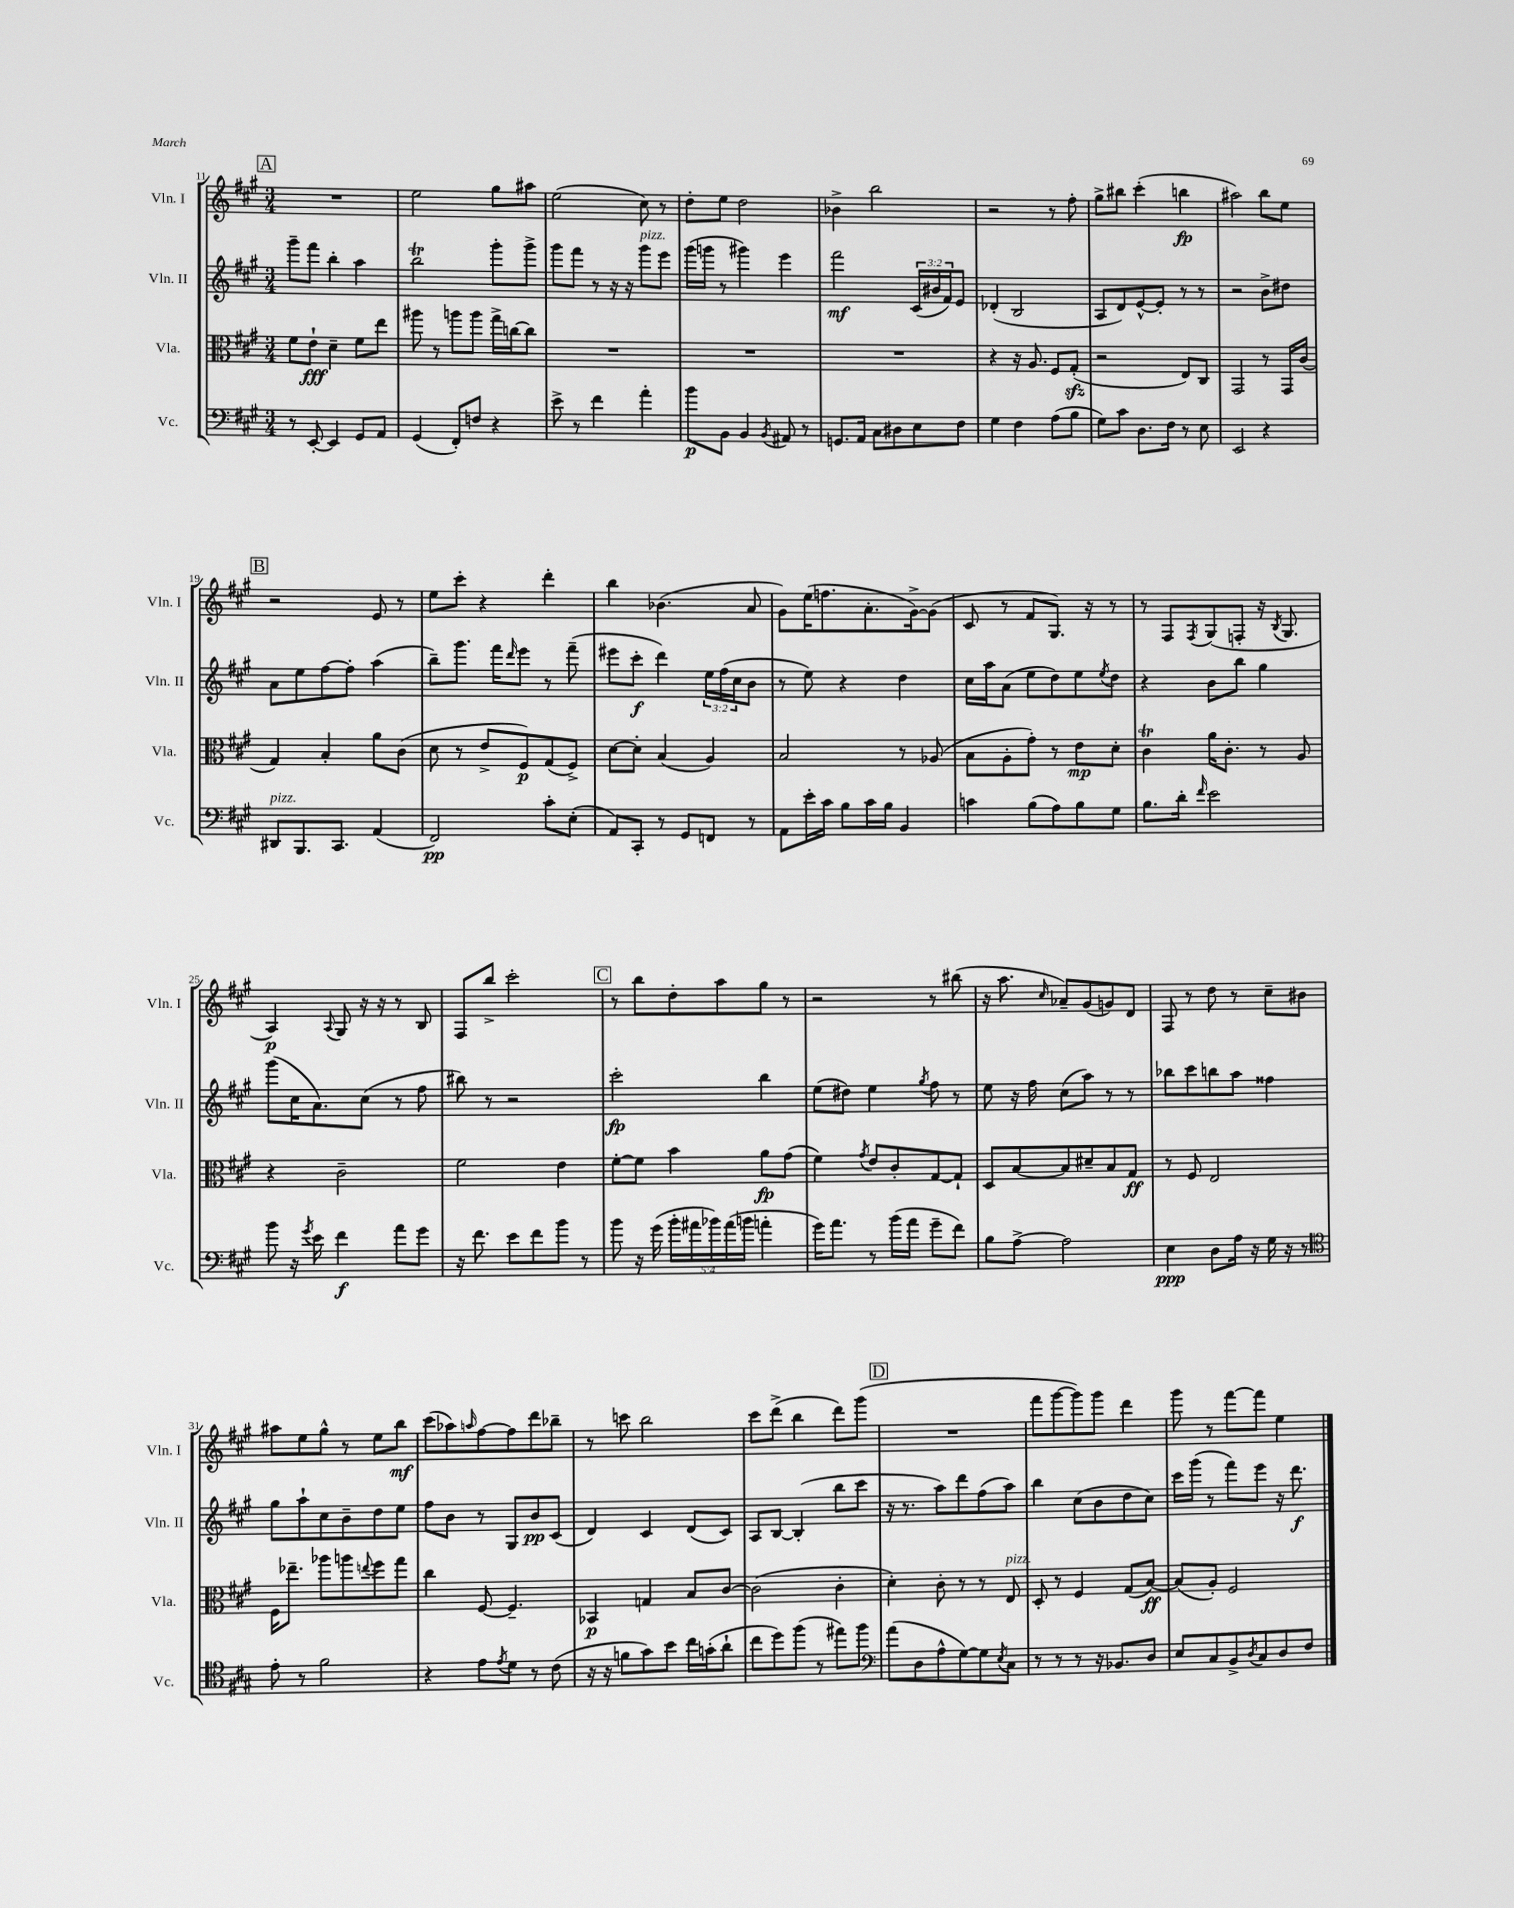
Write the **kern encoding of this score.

**kern	**kern	**kern	**kern
*staff4	*staff3	*staff2	*staff1
*clefF4	*clefC3	*clefG2	*clefG2
*k[f#c#g#]	*k[f#c#g#]	*k[f#c#g#]	*k[f#c#g#]
*M3/4	*M3/4	*M3/4	*M3/4
8r	8f#	8ggg#~	2.r
[8EE'	8e`	8fff#	.
4EE]	4d~	4bb'	.
8GG#	8f#	4aa	.
8AA	8ee	.	.
=	=	=	=
(4GG#	8aa#	2bb	2ee
.	8r	.	.
8FF#')	8aa	.	.
8F	8aa	.	.
4r	16gg#^	8ggg#'	8gg#
.	[16cc	.	.
.	8cc]	8ggg#^	8aa#
=	=	=	=
8e^	2.r	8ggg#	(2ee
8r	.	8fff#	.
4f#	.	8r	.
.	.	16r	.
.	.	16r	.
4a'	.	8ggg#	8cc#)
.	.	8eee	8r
=	=	=	=
8b	2.r	(16ggg#	8dd'
.	.	16ggg	.
8BB	.	8r	8ee
4BB	.	4ggg#)	2dd
8qBB	.	.	.
8AA#	.	4eee	.
8r	.	.	.
=	=	=	=
8.GG	2.r	2fff#	4b-^
16AA	.	.	.
8C#	.	.	2bb
8D#	.	.	.
8E	.	(24c#	.
.	.	24b#	.
.	.	24f#)	.
8F#	.	8e	.
=	=	=	=
4G#	4r	(4d-'	2r
4F#	16r	2B	.
.	8.A	.	.
(8A	8F#	.	8r
8B	(8G#'	.	8ff#'
=	=	=	=
8G#)	2r	8A	8gg#^
8c#	.	8d)	8bb#
8.D	.	[8e^^	(4ccc#'
.	.	8e']	.
16F#	.	.	.
8r	8E)	8r	4bb
8E	8C#	8r	.
=	=	=	=
2EE	2GG#	2r	2aa#)
4r	8r	8b^	8bb
.	16GG#	8dd#	8ee
.	(16c#	.	.
=	=	=	=
8DD#	4G#)	8a	2r
8.BBB	.	8ee	.
.	4B'	[8ff#	.
8.CC#	.	.	.
.	.	8ff#']	.
(4AA	8a	(4aa	8e
.	(8c#	.	8r
=	=	=	=
2FF#)	8d	8bb~)	8ee
.	8r	8.ggg#	8ccc#'
.	8e^	.	4r
.	.	16fff#	.
.	.	16qqddd	.
.	8F#)	8eee	.
8c#'	(8G#	8r	4ddd'
(8E'	8F#^)	(8fff#~	.
=	=	=	=
8AA)	[8d	8eee#	4bb
8CC#'	8d']	8ccc#'	.
8r	(4B	4ddd)	(4.b-
8GG#	.	.	.
8FF	4A)	24ee	.
.	.	(24ff#	.
.	.	24cc#	.
8r	.	8b	8a
=	=	=	=
8AA	2B	8r	8g#)
16e'	.	8ee)	(16ee
16c#	.	.	8.ff
8B	.	4r	.
16c#	.	.	8.a'
16B	.	.	.
4BB	8r	4dd	.
.	.	.	[16g#^)
.	(8A-	.	(8g#]
=	=	=	=
4c	8B	16cc#	8c#
.	.	16aa	.
.	8A'	(8a	8r
(8B	8g#')	8ee	8f#
8A)	8r	8dd)	8.G#)
8B	8e	8ee	.
.	.	.	16r
.	.	8qee	.
8G#	8d'	8dd	8r
=	=	=	=
8.B	4c#	4r	8r
.	.	.	8F#
16d'	.	.	.
16qqf#	.	.	8qF#
2e	16a	8b	(8G#
.	8.c#'	.	.
.	.	8bb	8F'
.	8r	4gg#	16r
.	.	.	8qB
.	.	.	8.G#
.	8A	.	.
=	=	=	=
8b	4r	(8ggg#	4A)
16r	.	16cc#	.
8qg#	.	.	.
16e	.	8.a)	.
.	.	.	8qqA
4f#	2c#~	.	8G#
.	.	(8cc#	16r
.	.	.	16r
8a	.	8r	8r
8g#	.	8ff#	8B
=	=	=	=
16r	2f#	8bb#)	8F#
8.f#	.	.	.
.	.	8r	8bb^
8e	.	2r	2ccc#'
8f#	.	.	.
8b	4e	.	.
8r	.	.	.
=	=	=	=
8b	[8f#'	2ccc#'	8r
16r	8f#]	.	8bb
(16g#	.	.	.
20b'	4b	.	8dd'
20a#	.	.	.
20b-)	.	.	.
.	.	.	8aa
(20a#	.	.	.
20b	.	.	.
4a'	8a	4bb	8gg#
.	(8g#	.	8r
=	=	=	=
16g#)	4f#)	(8ee	2r
8.a	.	.	.
.	.	8dd#)	.
.	8qg#	.	.
8r	8e	4ee	.
(16b	8c#'	.	.
16a	.	.	.
.	.	8qgg#	.
8g#~	[8G#	8ff#	8r
8f#)	8G#`]	8r	(8bb#
=	=	=	=
8B	8D	8ee	16r
.	.	.	8.aa
[8A^	[8B	16r	.
.	.	16ff#	.
.	.	.	16qqcc#
2A]	8B]	(8cc#	8a-~)
.	8d#~	8aa)	(8g#
.	8B	8r	8g)
.	8G#	8r	8d
=	=	=	=
4E	8r	8bb-	8F#
.	8F#	8ccc#	8r
8D	2E	8bb	8dd
16A	.	8aa	8r
16r	.	.	.
16G#	.	4ff##	8cc#~
16r	.	.	.
8r	.	.	8b#
=	=	=	=
*clefC4	*	*	*
8e'	16F#	8gg#	8aa#
.	8.ee-~	.	.
8r	.	8aa`	8ee
2f#	8aa-	8cc#	8gg#^^
.	8aa	8b~	8r
.	8qqee	.	.
.	8ff#	8dd	8ee
.	8gg#	8ee	8bb
=	=	=	=
4r	4cc#	8ff#	(8ccc#
.	.	8b	8aa-)
.	.	.	16qqaa
8e	[8F#	8r	[8ff#
8qe	.	.	.
8d	4.F#~]	8G#	8ff#]
8r	.	8b	8ddd
(8c#	.	(8c#	8bb-~
=	=	=	=
16r	4BB-	4d)	8r
16r	.	.	.
8f	.	.	8ccc
8g#)	4G	4c#	2bb
8b	.	.	.
16cc#	8B	(8d	.
(16g'	.	.	.
8a`	[8c#	8c#)	.
=	=	=	=
8cc#	(2c#]	8A	8ccc#
8dd)	.	[8B	(8ddd^
(8ff#	.	(4B']	4bb
8r	.	.	.
8ee#)	4c#'	8bb	8ddd)
8ff#	.	8ccc#	(8ggg#
=	=	=	=
*clefF4	*	*	*
(8a	4d')	16r	2.r
.	.	8.r	.
8D	.	.	.
8A^^	8c#'	8aa)	.
[8G#)	8r	8ddd	.
8G#]	8r	(8ff#	.
8qE	.	.	.
8C#	8E	8aa)	.
=	=	=	=
8r	8D'	4bb	8fff#
8r	8r	.	[8ggg#
8r	4F#	(8cc#	8ggg#])
16r	.	8b	8ggg#
8.BB-	.	.	.
.	(8G#	8dd	4ddd
8D	[8B)	8cc#)	.
=	=	=	=
8E	(8B]	16ccc#	8ggg#
.	.	(16ggg#	.
8C#	8A')	8r	8r
8BB^	2F#	8fff#)	[8fff#
8qD	.	.	.
8C#	.	8eee	8fff#]
8D	.	16r	4ee
.	.	8.ddd	.
8F#	.	.	.
==	==	==	==
*-	*-	*-	*-
